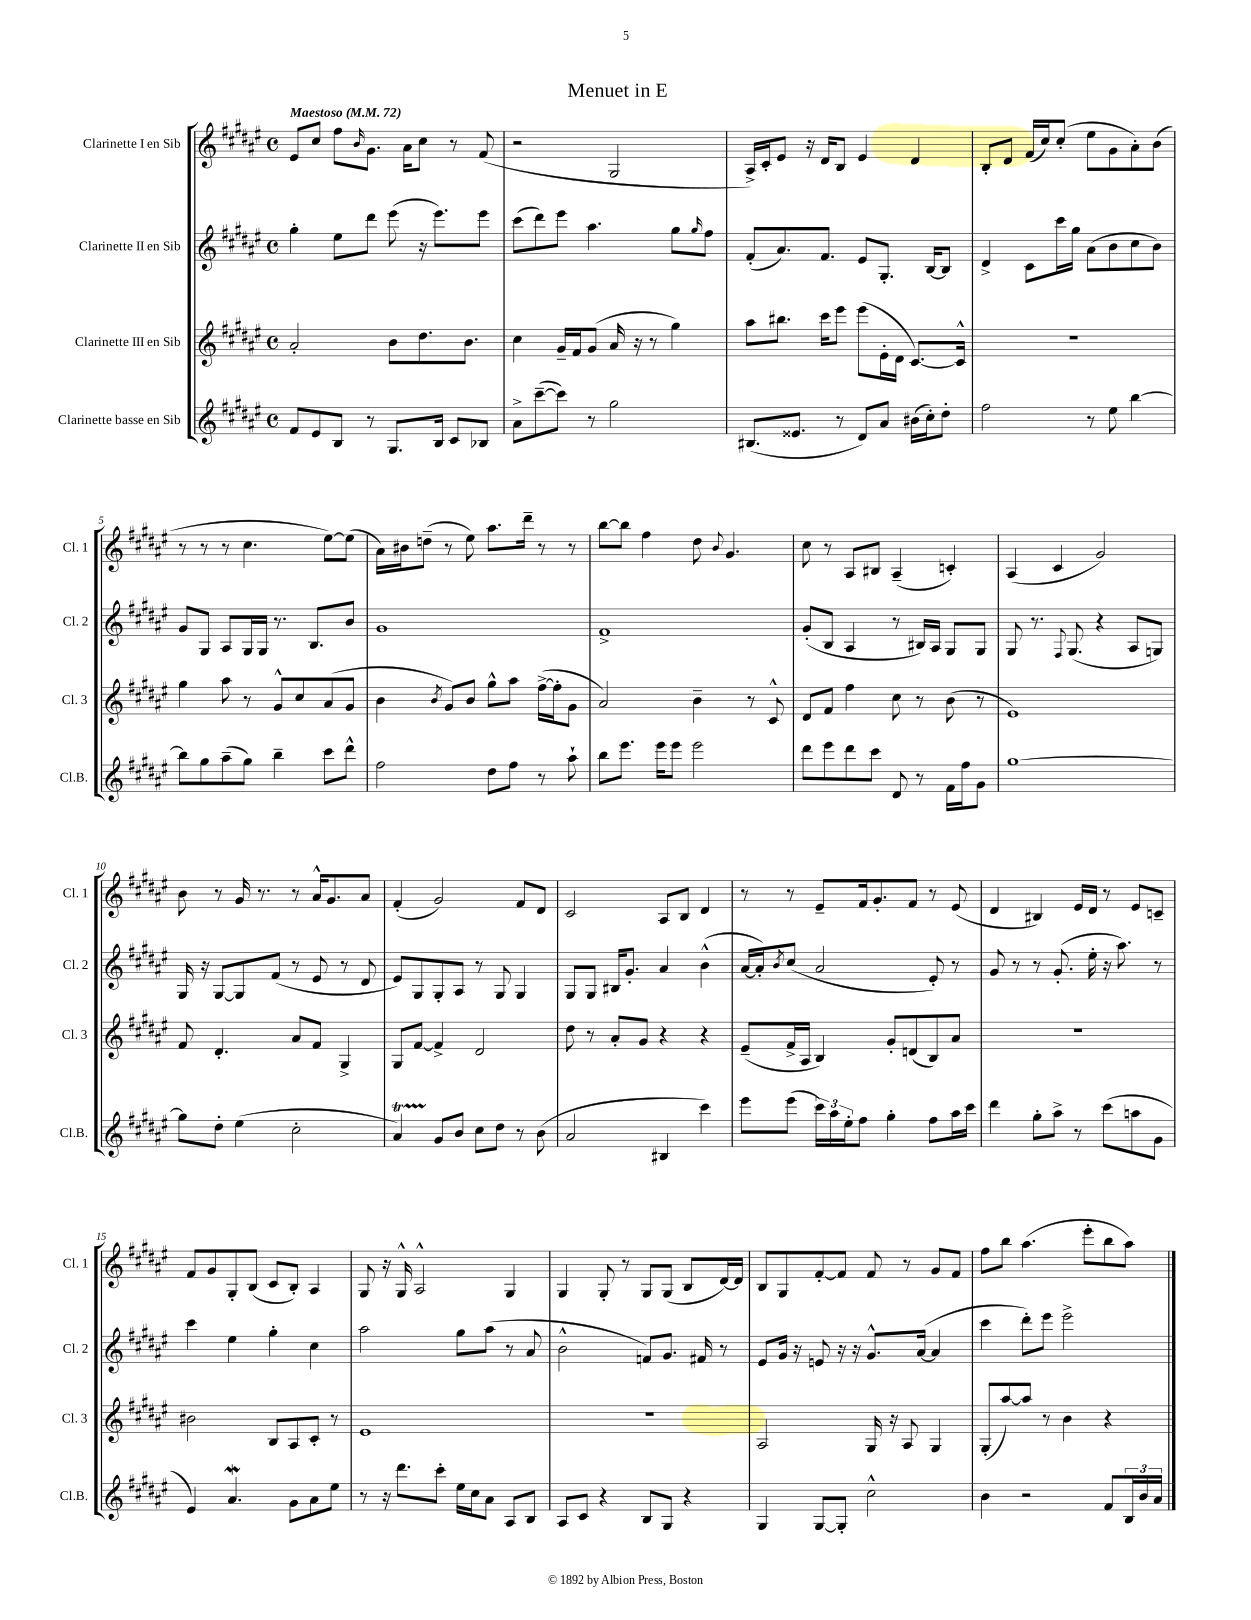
\header { title = "Menuet in E" }
<<
\new StaffGroup <<
\new Staff = "s0" \with { instrumentName = "Clarinette I en Sib" shortInstrumentName = "Cl. 1" } {
    \clef treble \key fis \major \defaultTimeSignature \time 4/4 \tempo "Maestoso" 4 = 72
    eis'8 cis''8 fis''8 \grace { b'16 } gis'8. ais'16 cis''8 r8 fis'8( |
    r2 gis2 |
    ais16->) cis'16-. eis'8 r16 dis'16 b8 eis'4 dis'4 |
    b8-. dis'8 fis'16( cis''16) cis''8-.( eis''8 gis'8 ais'8-.) b'8( |
    r8 r8 r8 cis''4. eis''8~) eis''8( |
    ais'16) bis'16 d''8--( r8 eis''8) ais''8. dis'''16-- r8 r8 |
    b''8~ b''8 fis''4 dis''8 \appoggiatura { b'8 } gis'4. |
    cis''8 r8 ais8 bis8 ais4--( c'4-.) |
    ais4( cis'4 gis'2) |
    b'8 r8 gis'16 r8. r8 ais'16-^ gis'8. ais'8 |
    fis'4-.( gis'2) fis'8 dis'8 |
    cis'2 ais8 b8 dis'4 |
    r8 r8 eis'8-- fis'16 gis'8.-. fis'8 r8 eis'8( |
    dis'4 bis4) eis'16 dis'16 r8 eis'8 c'8-- |
    fis'8 gis'8 gis8-. b8( cis'8 b8-.) ais4 |
    gis8 r16 gis16-^ ais2-^ gis4 |
    gis4 gis8-. r8 gis8 gis8( b8 dis'16~) dis'16 |
    b8 gis8 fis'8~-. fis'8 fis'8 r8 gis'8 fis'8 |
    fis''8 b''8 ais''4.( eis'''8-. b''8 ais''8) \bar "|." |
}
\new Staff = "s1" \with { instrumentName = "Clarinette II en Sib" shortInstrumentName = "Cl. 2" } {
    \clef treble \key fis \major \defaultTimeSignature \time 4/4
    gis''4-. eis''8 dis'''8 eis'''8( r16 eis'''8.) eis'''8 |
    cis'''8( dis'''8) eis'''8 ais''4. gis''8 \grace { gis''16 } fis''8 |
    fis'8-.( ais'8.) fis'8. eis'8 gis8.-. b16~ b8 |
    dis'4-> cis'8 cis'''16 gis''16 ais'8( b'8 cis''8 b'8) |
    gis'8 gis8 ais8 gis16 gis16 r8. b8. b'8 |
    gis'1 |
    fis'1-> |
    gis'8-.( b8 ais4 r8 bis16) ais16 gis8 gis8 |
    gis8 r8. \appoggiatura { fis8 } gis8.( r4 ais8 g8) |
    gis16 r16 gis8~ gis8 fis'8( r8 eis'8 r8 dis'8 |
    eis'8) gis8 gis8-. ais8 r8 gis8 gis4 |
    gis8 gis8 bis16 gis'8.-. ais'4 b'4-^( |
    ais'16~ ais'16-.) \acciaccatura { b'8 } cis''8( ais'2 eis'8-.) r8 |
    gis'8 r8 r8 gis'8.-.( eis''16-. r16 ais''8.) r8 |
    cis'''4 eis''4 gis''4-. cis''4 |
    ais''2 gis''8 ais''8( r8 ais'8 |
    b'2-^ f'8) gis'8. fis'16 r8 |
    eis'8 gis'16 r16 e'8 r16 r16 gis'8.-^ ais'16~( ais'4 |
    cis'''4 dis'''8-.) eis'''8 eis'''2-> \bar "|." |
}
\new Staff = "s2" \with { instrumentName = "Clarinette III en Sib" shortInstrumentName = "Cl. 3" } {
    \clef treble \key fis \major \defaultTimeSignature \time 4/4
    ais'2-. b'8 dis''8. b'8. |
    cis''4 gis'16-- fis'16 gis'8( ais'16 r16 r8 gis''4) |
    ais''8 bis''8. cis'''16 eis'''8 eis'''8( eis'16-. dis'16 cis'8.~) cis'16-^ |
    R1 |
    gis''4 ais''8 r8 gis'8-^ cis''8 ais'8( gis'8 |
    b'4 \acciaccatura { b'8 } gis'8) b'8 gis''8-^ ais''8 fis''16~->( fis''16-. gis'8 |
    ais'2) b'4-- r8 cis'8-^ |
    dis'8 fis'8 fis''4 cis''8 r8 b'8( r8 |
    eis'1) |
    fis'8 dis'4.-. ais'8 fis'8 gis4-> |
    gis8 fis'8~ fis'4-> dis'2 |
    dis''8 r8 ais'8-. gis'8 r4 r4 |
    eis'8--( fis'16-> ais16 b4) gis'8-. d'8( b8) ais'8 |
    R1 |
    bis'2 b8 ais8 cis'8-. r8 |
    eis'1 |
    R1 |
    ais2 gis16 r16 ais8 gis4 |
    gis8-.( ais''8~) ais''8 r8 b'4 r4 \bar "|." |
}
\new Staff = "s3" \with { instrumentName = "Clarinette basse en Sib" shortInstrumentName = "Cl.B." } {
    \clef treble \key fis \major \defaultTimeSignature \time 4/4
    fis'8 eis'8 b8 r8 gis8. b16 cis'8 bes8 |
    ais'8-> cis'''8~--( cis'''8) r8 gis''2 |
    bis8.( eisis'8. r8 dis'8) ais'8 bis'16( cis''16-.) dis''8-. |
    fis''2 r8 eis''8 b''4~ |
    b''8 gis''8 ais''8--( gis''8) b''4-- cis'''8 dis'''8-^ |
    fis''2 dis''8 fis''8 r8 ais''8-! |
    b''8 eis'''8. eis'''16 eis'''8 eis'''2 |
    dis'''8 eis'''8 dis'''8 cis'''8 dis'8 r8 fis'16 fis''16 gis'8 |
    gis''1~ |
    gis''8 dis''8-. eis''4( cis''2-. |
    ais'4\startTrillSpan) gis'8\stopTrillSpan b'8 cis''8 dis''8 r8 b'8( |
    ais'2 bis4 cis'''4) |
    eis'''8 eis'''8( \tuplet 3/2 { cis'''16) ais''16 eis''16-. } fis''8 gis''4-. fis''8 ais''16 cis'''16 |
    dis'''4 gis''8-. ais''8-> r8 cis'''8( a''8 gis'8 |
    eis'4) ais'4.\mordent gis'8 ais'8 eis''8 |
    r8 r16 dis'''8. cis'''8-. eis''16 cis''16 ais'8 ais8 b8 |
    ais8 cis'8 r4 b8 gis8 r4 |
    gis4 gis8~ gis8-. cis''2-^ |
    b'4 r2 fis'8 \tuplet 3/2 { b16 b'16 ais'16 } \bar "|." |
}
>>
>>
